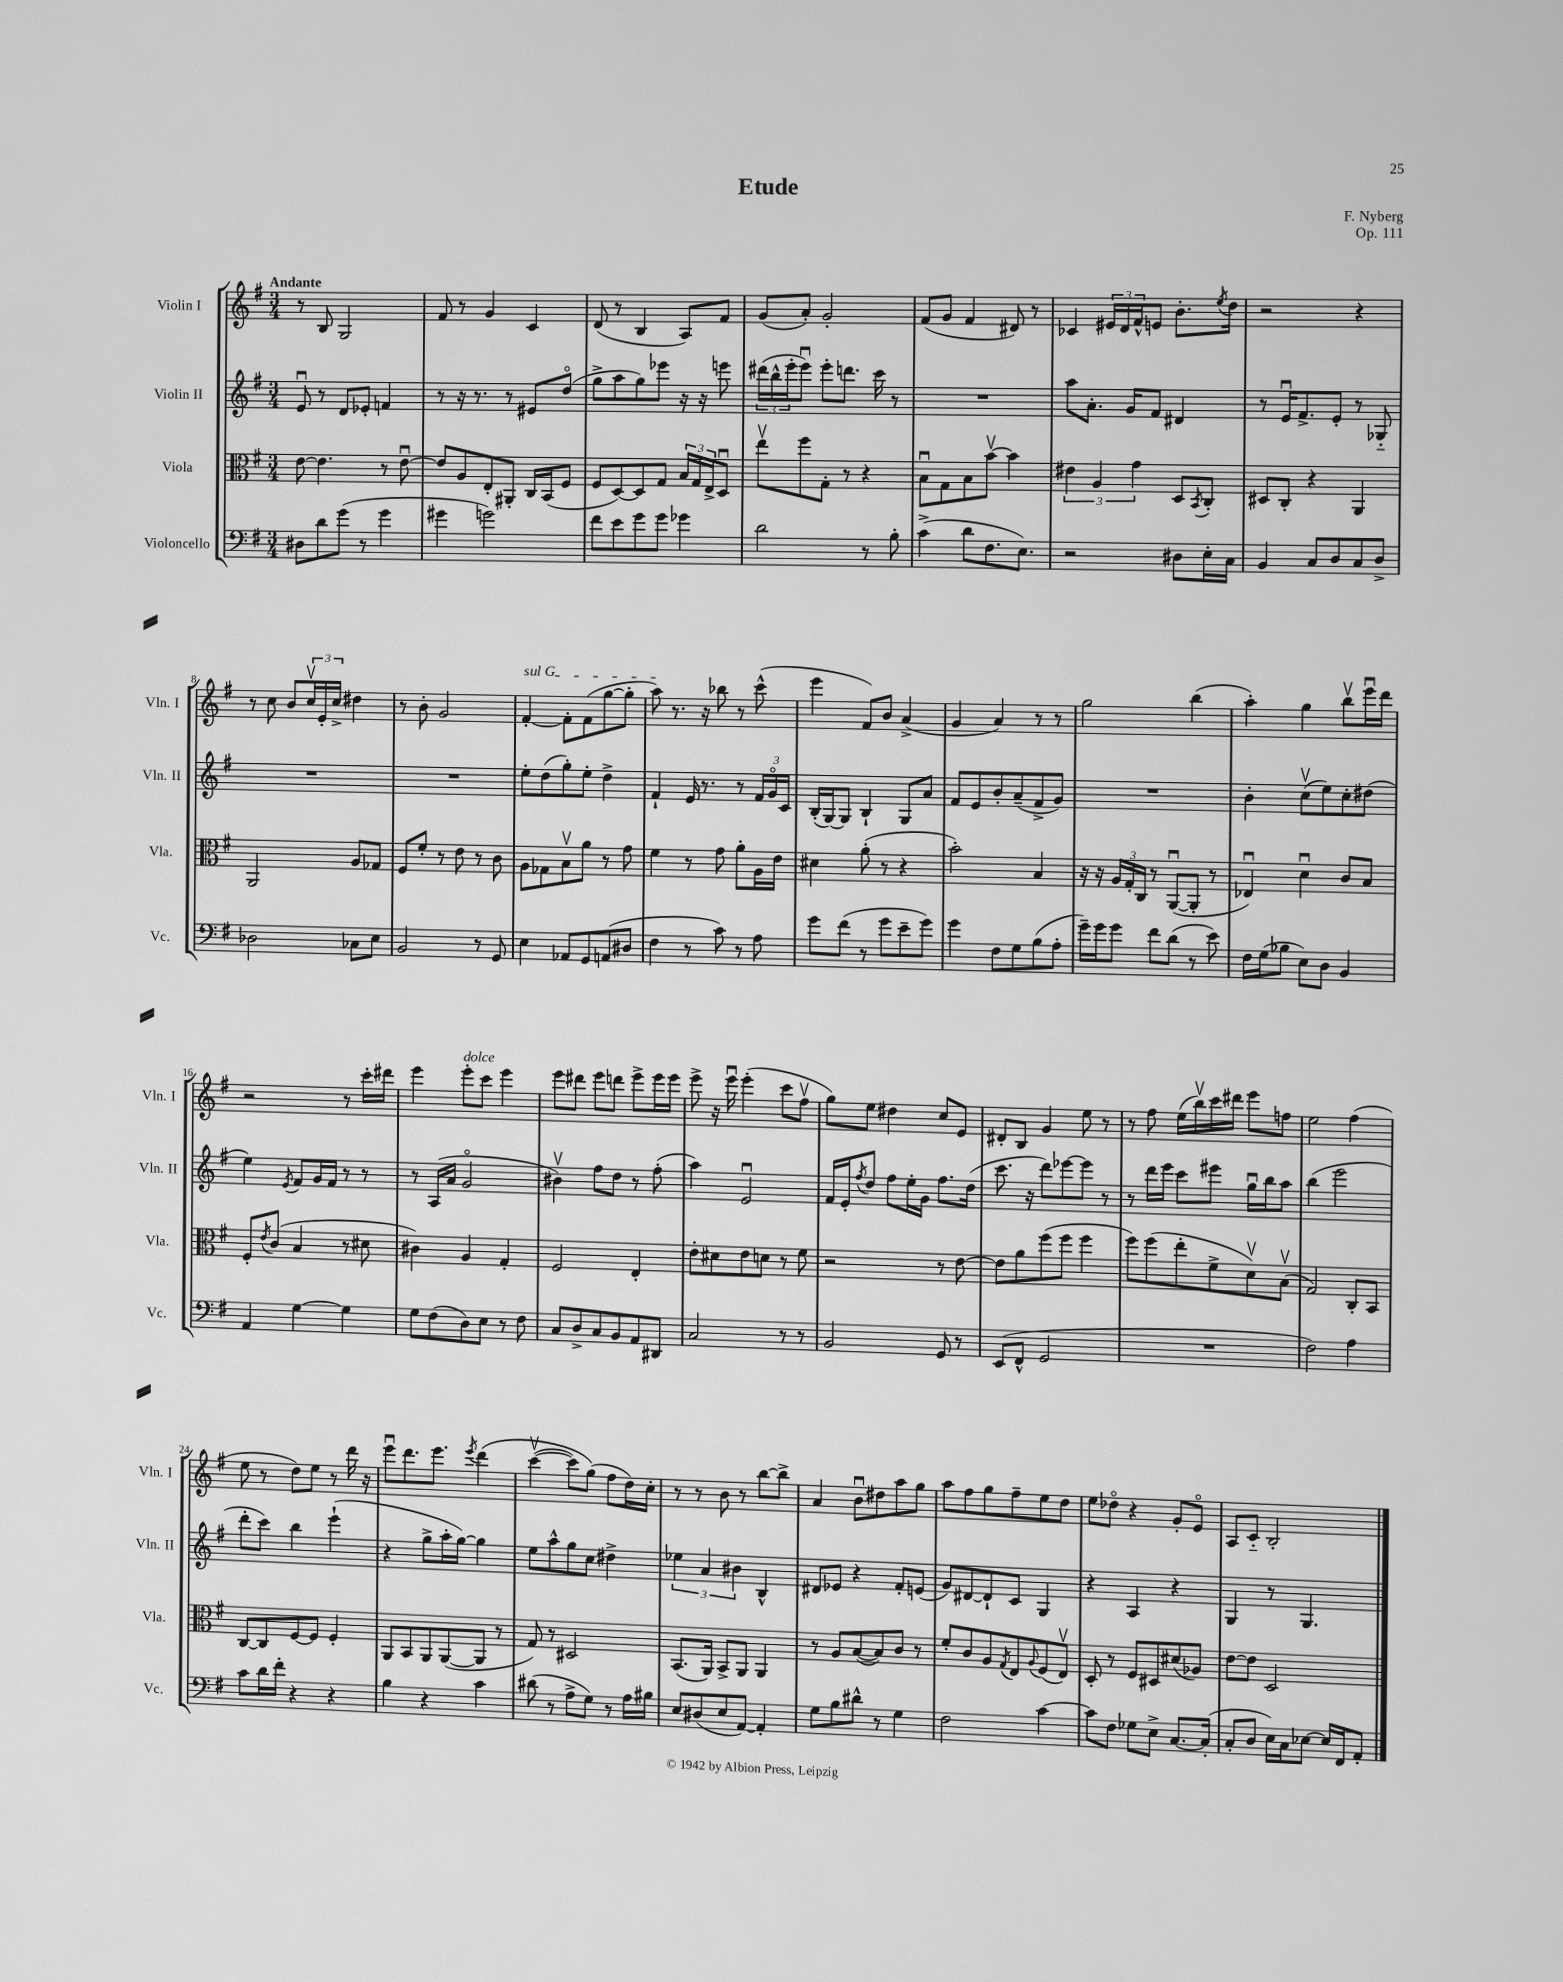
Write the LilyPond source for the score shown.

\header { title = "Etude" composer = "F. Nyberg" opus = "Op. 111" }
<<
\new StaffGroup <<
\new Staff = "s0" \with { instrumentName = "Violin I" shortInstrumentName = "Vln. I" } {
    \clef treble \key g \major \numericTimeSignature \time 3/4 \tempo "Andante"
    r8 b8 g2 |
    fis'8 r8 g'4 c'4 |
    d'8( r8 b4 a8) fis'8 |
    g'8( a'8-.) g'2-. |
    fis'8( g'8 fis'4 dis'8) r8 |
    ces'4 \tuplet 3/2 { eis'16 d'16 fis'16-^ } e'8 b'8.-. \acciaccatura { e''8 } d''16 |
    r2 r4 |
    r8 c''8 b'8 \tuplet 3/2 { c''16\upbow e'16-. c''16-> } dis''4 |
    r8 b'8-. g'2 |
    \once \override TextSpanner.bound-details.left.text = \markup { \italic "sul G" } fis'4~-.\startTextSpan fis'8-. fis'8( g''8~ g''8-. |
    a''8\stopTextSpan) r8. r16 bes''8 r8 c'''8-^( |
    e'''4 fis'8) b'8 a'4->( |
    g'4 a'4) r8 r8 |
    g''2 b''4( |
    a''4-.) g''4 b''8\upbow e'''16\downbow d'''16 |
    r2 r8 c'''16-. dis'''16 |
    e'''4 e'''8-.^\markup { \italic "dolce" } c'''8 e'''4 |
    e'''8 dis'''8 e'''8 d'''8 e'''8-> e'''16 e'''16 |
    e'''8-> r16 e'''16\downbow e'''4-.( c'''8 fis''8\upbow |
    g''8) e''8 dis''4 c''8 e'8 |
    dis'8-. b8 g'4 e''8 r8 |
    r8 fis''8 e''16( b''16\upbow) c'''16 dis'''16 e'''8 f''8 |
    e''2 fis''4( |
    e''8 r8 d''8) e''8 r8 d'''16 r16 |
    e'''8\downbow d'''8. e'''8. \acciaccatura { e'''8 } d'''4\( |
    c'''4~\upbow( c'''8) g''8(\) fis''8 d''16) c''16-. |
    r8 r8 b'8 r8 b''8~ b''8-> |
    a'4 b'8\downbow dis''8 a''8 g''8 |
    a''8 fis''8 g''8 fis''8-- e''8 d''8 |
    e''8 des''8\flageolet r4 g'8-. e'8\flageolet |
    a8 c'8-_ b2-. \bar "|." |
}
\new Staff = "s1" \with { instrumentName = "Violin II" shortInstrumentName = "Vln. II" } {
    \clef treble \key g \major \numericTimeSignature \time 3/4
    e'8\downbow r8 d'8 ees'8-. f'4 |
    r8 r16 r8. r8 eis'8 d''8\flageolet( |
    g''8-> a''8 g''8) ees'''8 r16 r16 e'''8 |
    \tuplet 3/2 { dis'''16( b''16-^ e'''16-. } e'''8\downbow) e'''8-. d'''8. c'''16 r8 |
    R2. |
    a''8 a'8.-. g'16 fis'8 dis'4 |
    r8 e'16\downbow fis'8.-> e'8-. r8 ges8-_ |
    R2. |
    R2. |
    e''8-. d''8( g''8-.) e''8-. d''4-> |
    fis'4-! e'16 r8. r8 \tuplet 3/2 { fis'16 g'16\flageolet c'16 } |
    b16-.( g16~) g8 b4-! g8 a'8 |
    fis'8 e'8 b'8-. a'8--( fis'8-> g'8) |
    R2. |
    b'4-. c''8\upbow( e''8) c''8-. dis''8( |
    e''4) \acciaccatura { e'8 } fis'8 g'16 fis'16 r8 r8 |
    r8 a16( a'16 g'2\flageolet |
    bis'4\upbow) fis''8 d''8 r8 fis''8-.( |
    a''4) e'2\downbow |
    fis'16 e'16-. \acciaccatura { fis''8 } d''8 fis''8 e''16-. g'16 fis''8. d''16( |
    c'''8. r16 d'''8) ees'''8~ ees'''8 r8 |
    r8 d'''16 e'''16 c'''8 eis'''8 g''16\downbow b''16 a''8 |
    b''4( e'''2 |
    d'''8-. c'''8) b''4 e'''4-!( |
    r4 g''8-> a''16-. g''16~) g''4 |
    e''8 a''8-^ g''8 c''8 dis''4-> |
    \tuplet 3/2 { ees''4 a'4 bis'4 } b4-^ |
    dis'8 ees'8 r4 fis'8-. e'8( |
    g'8) dis'8~ dis'8-! c'8 g4 |
    r4 a4 r4 |
    g4 r8 g4. \bar "|." |
}
\new Staff = "s2" \with { instrumentName = "Viola" shortInstrumentName = "Vla." } {
    \clef alto \key g \major \numericTimeSignature \time 3/4
    e'8~ e'4. r8 e'8~\downbow |
    e'8 a8 e8-. ais,8-. c16 b,16( fis8 |
    fis8 d8~) d8 g8 \tuplet 3/2 { b16 g16 e16-> } d8\downbow |
    e''8\upbow fis''8 g8-. r8 r4 |
    b8\downbow g8 b8 b'8~\upbow b'4 |
    \tuplet 3/2 { eis'4 a4 g'4 } d8 \acciaccatura { b,8 } c8-. |
    dis8 c8-. r4 a,4 |
    a,2 a8 ges8 |
    fis8 fis'8-. r8 e'8 r8 c'8 |
    a8 ges8 b8\upbow a'8 r8 g'8 |
    fis'4 r8 g'8 a'8-. a16 e'16 |
    dis'4 a'8-.( r8 r4 |
    b'2-.) b4 |
    r16 r16 \tuplet 3/2 { a16 g16-. c16 } r8 a,8~\downbow( a,8-. r8 |
    ees4\downbow) d'4\downbow c'8 b8 |
    fis8-. \acciaccatura { e'8 } c'8( b4 r8 dis'8 |
    cis'4) a4 g4-. |
    fis2 e4-. |
    e'8-. dis'8 e'8 d'8 r8 fis'8 |
    r2 r8 e'8~ |
    e'8 a'8 fis''8( fis''8 fis''4 |
    fis''8) fis''8( e''8-. fis'8-> d'8\upbow) b8\upbow( |
    g2) c8-. b,8 |
    c8~ c8 fis8~ fis8 fis4-. |
    a,8 b,8 a,8 a,8~( a,8 r8 |
    g8) r8 dis2 |
    b,8.( a,16) b,8-> a,8 a,4 |
    r8 a8 b8~( b8) c'8 r8 |
    fis'8-. c'8 a8 \acciaccatura { g8 } e8 \appoggiatura { a8 } fis8( e8\upbow) |
    d8-. r8 fis8 dis8 dis'8( aes8) |
    e'8~ e'8 d2 \bar "|." |
}
\new Staff = "s3" \with { instrumentName = "Violoncello" shortInstrumentName = "Vc." } {
    \clef bass \key g \major \numericTimeSignature \time 3/4
    dis8 d'8 g'8( r8 g'4 |
    gis'4 g'2) |
    fis'8 e'8 g'8 g'8 ges'4 |
    d'2 r8 b8-. |
    c'4->( d'8 fis8. e8.) |
    r2 dis8 e16-. c16 |
    b,4 c8 d8 c8 d8-> |
    des2 ces8 e8 |
    b,2 r8 g,8 |
    e4 aes,8 g,8 a,8( dis8 |
    fis4 r8 c'8) r8 a8 |
    g'8 fis'8( r8 g'8 e'8-- g'8) |
    g'4 fis8 g8 b8( a8-. |
    g'16--) g'16 g'8 fis'8 d'8( r8 e'8) |
    fis16 g16( bes8 e8) d8 b,4 |
    a,4 g4~ g4 |
    g8 fis8( d8) e8 r8 fis8 |
    c8 d8-> c8 b,8 a,8 dis,8 |
    c2 r8 r8 |
    b,2 g,8 r8 |
    e,8( fis,8-^ g,2 |
    R2. |
    fis2) a4 |
    c'8 d'16 fis'16-. r4 r4 |
    b4 r4 c'4 |
    dis'8( r8 a8-> g8) r8 a16 bis16 |
    e8 dis8( e8 a,8~) a,4-. |
    g8 b8 dis'8-^ r8 g4 |
    fis2 c'4~ |
    c'8 fis8 ges8 e8-> c8.~ c16-.( |
    c8-. d8 e16) c16 ees8~ ees16 fis,16 a,8-. \bar "|." |
}
>>
>>
